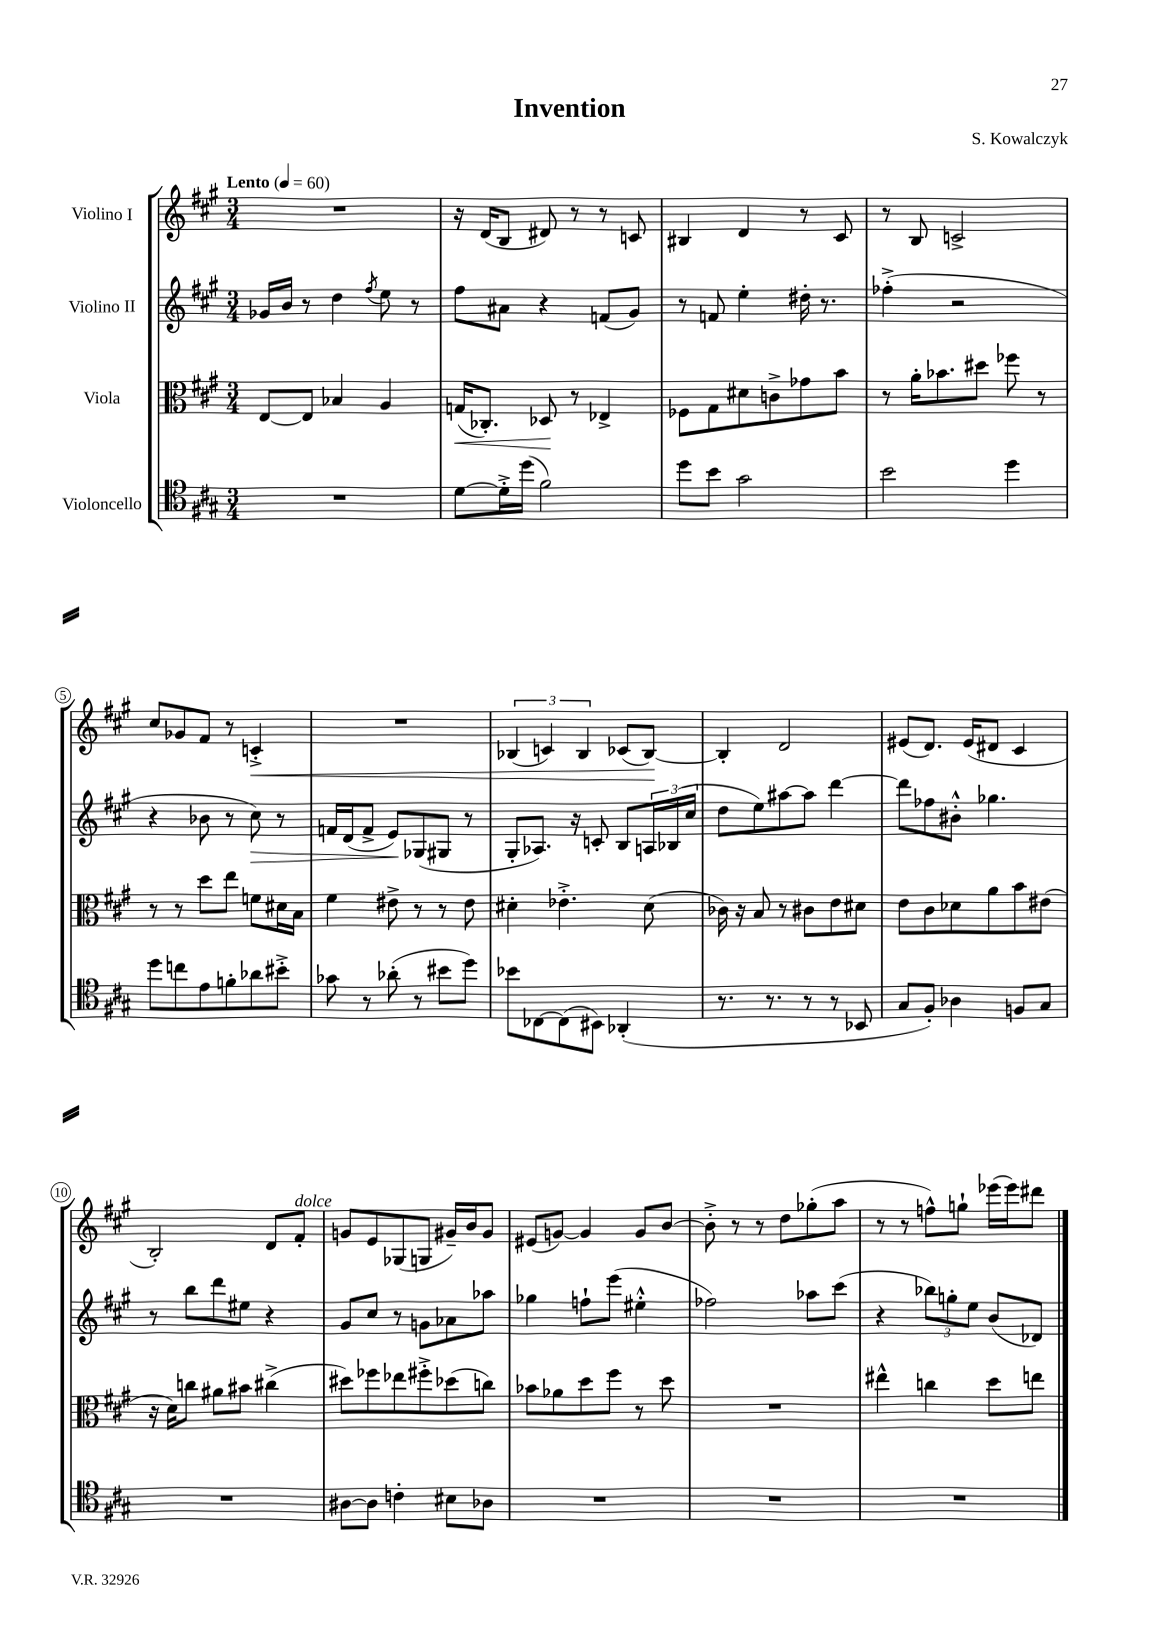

**kern	**kern	**kern	**kern
*staff4	*staff3	*staff2	*staff1
*clefC4	*clefC3	*clefG2	*clefG2
*k[f#c#g#]	*k[f#c#g#]	*k[f#c#g#]	*k[f#c#g#]
*M3/4	*M3/4	*M3/4	*M3/4
*MM60	*MM60	*MM60	*MM60
2.r	[8E	16g-	2.r
.	.	16b	.
.	8E]	8r	.
.	4B-	4dd	.
.	.	8qff#	.
.	4A	8ee	.
.	.	8r	.
=	=	=	=
[8d	(16G	8ff#	16r
.	8.C-')	.	(16d
16d'^]	.	8a#	8B
(16dd	.	.	.
2f#)	8D-	4r	8d#)
.	8r	.	8r
.	4E-^	(8f	8r
.	.	8g#)	8c
=	=	=	=
8dd	8F-	8r	4B#
8b	8G#	8f	.
2g#	8d#	4ee'	4d
.	8c^	.	.
.	8g-	16dd#'	8r
.	.	8.r	.
.	8b	.	8c#
=	=	=	=
2b	8r	(4ff-'^	8r
.	16a'	.	8B
.	8.b-	.	.
.	.	2r	2c^
.	8dd#	.	.
4dd	8ff-	.	.
.	8r	.	.
=	=	=	=
8dd	8r	4r	8cc#
8cc	8r	.	8g-
8e	8dd	8b-	8f#
8f'	8ee	8r	8r
8a-	8f	8cc#)	4c'^
8b#'^	16d#	8r	.
.	16B	.	.
=	=	=	=
8g-	4f#	16f	2.r
.	.	(16d	.
8r	.	8f^	.
(8a-'	8e#^	8e)	.
8r	8r	(8G-	.
8b#	8r	8G#	.
8dd)	8e#	8r	.
=	=	=	=
8b-	4d#'	8G#'	(6B-
[8C-	.	8.A-)	.
.	.	.	6c)
(8C-]	4.e-'^	.	.
.	.	16r	.
.	.	.	6B-
8BB#)	.	8c'	.
(4AA-'	.	8B	(8c-
.	(8d#	24A	[8B-)
.	.	(24B-	.
.	.	24cc#	.
=	=	=	=
8.r	16c-)	8dd	4B-']
.	16r	.	.
.	8B	8ee)	.
8.r	.	.	.
.	8r	[8aa#	2d
8r	8c#	8aa#]	.
8r	8e	[4ddd	.
8BB-	8d#	.	.
=	=	=	=
8G#	8e	8ddd]	(8e#
8F#')	8c#	8ff-	8.d)
4A-	8d-	8b#'^^	.
.	.	.	(16e#
.	8a	4.gg-	8d#
8F	8b	.	4c#
8G#	(8e#	.	.
=	=	=	=
2.r	16r	8r	2B')
.	16d)	.	.
.	8cc	8bb	.
.	8a#	8ddd	.
.	8b#	8ee#	.
.	(4cc#^	4r	8d
.	.	.	8f#'
=	=	=	=
[8A#	8dd#)	8g#	8g
8A#]	8ff-	8cc#	8e
4c'	8ee-	8r	(8G-
.	8ff#'^	8g	8G
8B#	(8dd-	8a-	16g#~)
.	.	.	16b
8A-	8cc)	8aa-	8g#
=	=	=	=
2.r	8b-	4gg-	(8e#
.	8a-	.	[8g)
.	8dd	8ff`	4g]
.	8ff#	(8eee	.
.	8r	4ee#'^^	8g
.	8dd	.	[8b
=	=	=	=
2.r	2.r	2ff-)	8b'^]
.	.	.	8r
.	.	.	8r
.	.	.	8dd
.	.	8aa-	(8gg-'
.	.	(8ccc#	8aa
=	=	=	=
2.r	4ee#^^	4r	8r
.	.	.	8r
.	4cc	12bb-)	8ff^^)
.	.	12gg'	.
.	.	.	8gg`
.	.	12ee	.
.	8dd	(8b	(16eee-
.	.	.	16eee-)
.	8ee	8d-)	8ddd#
==	==	==	==
*-	*-	*-	*-
